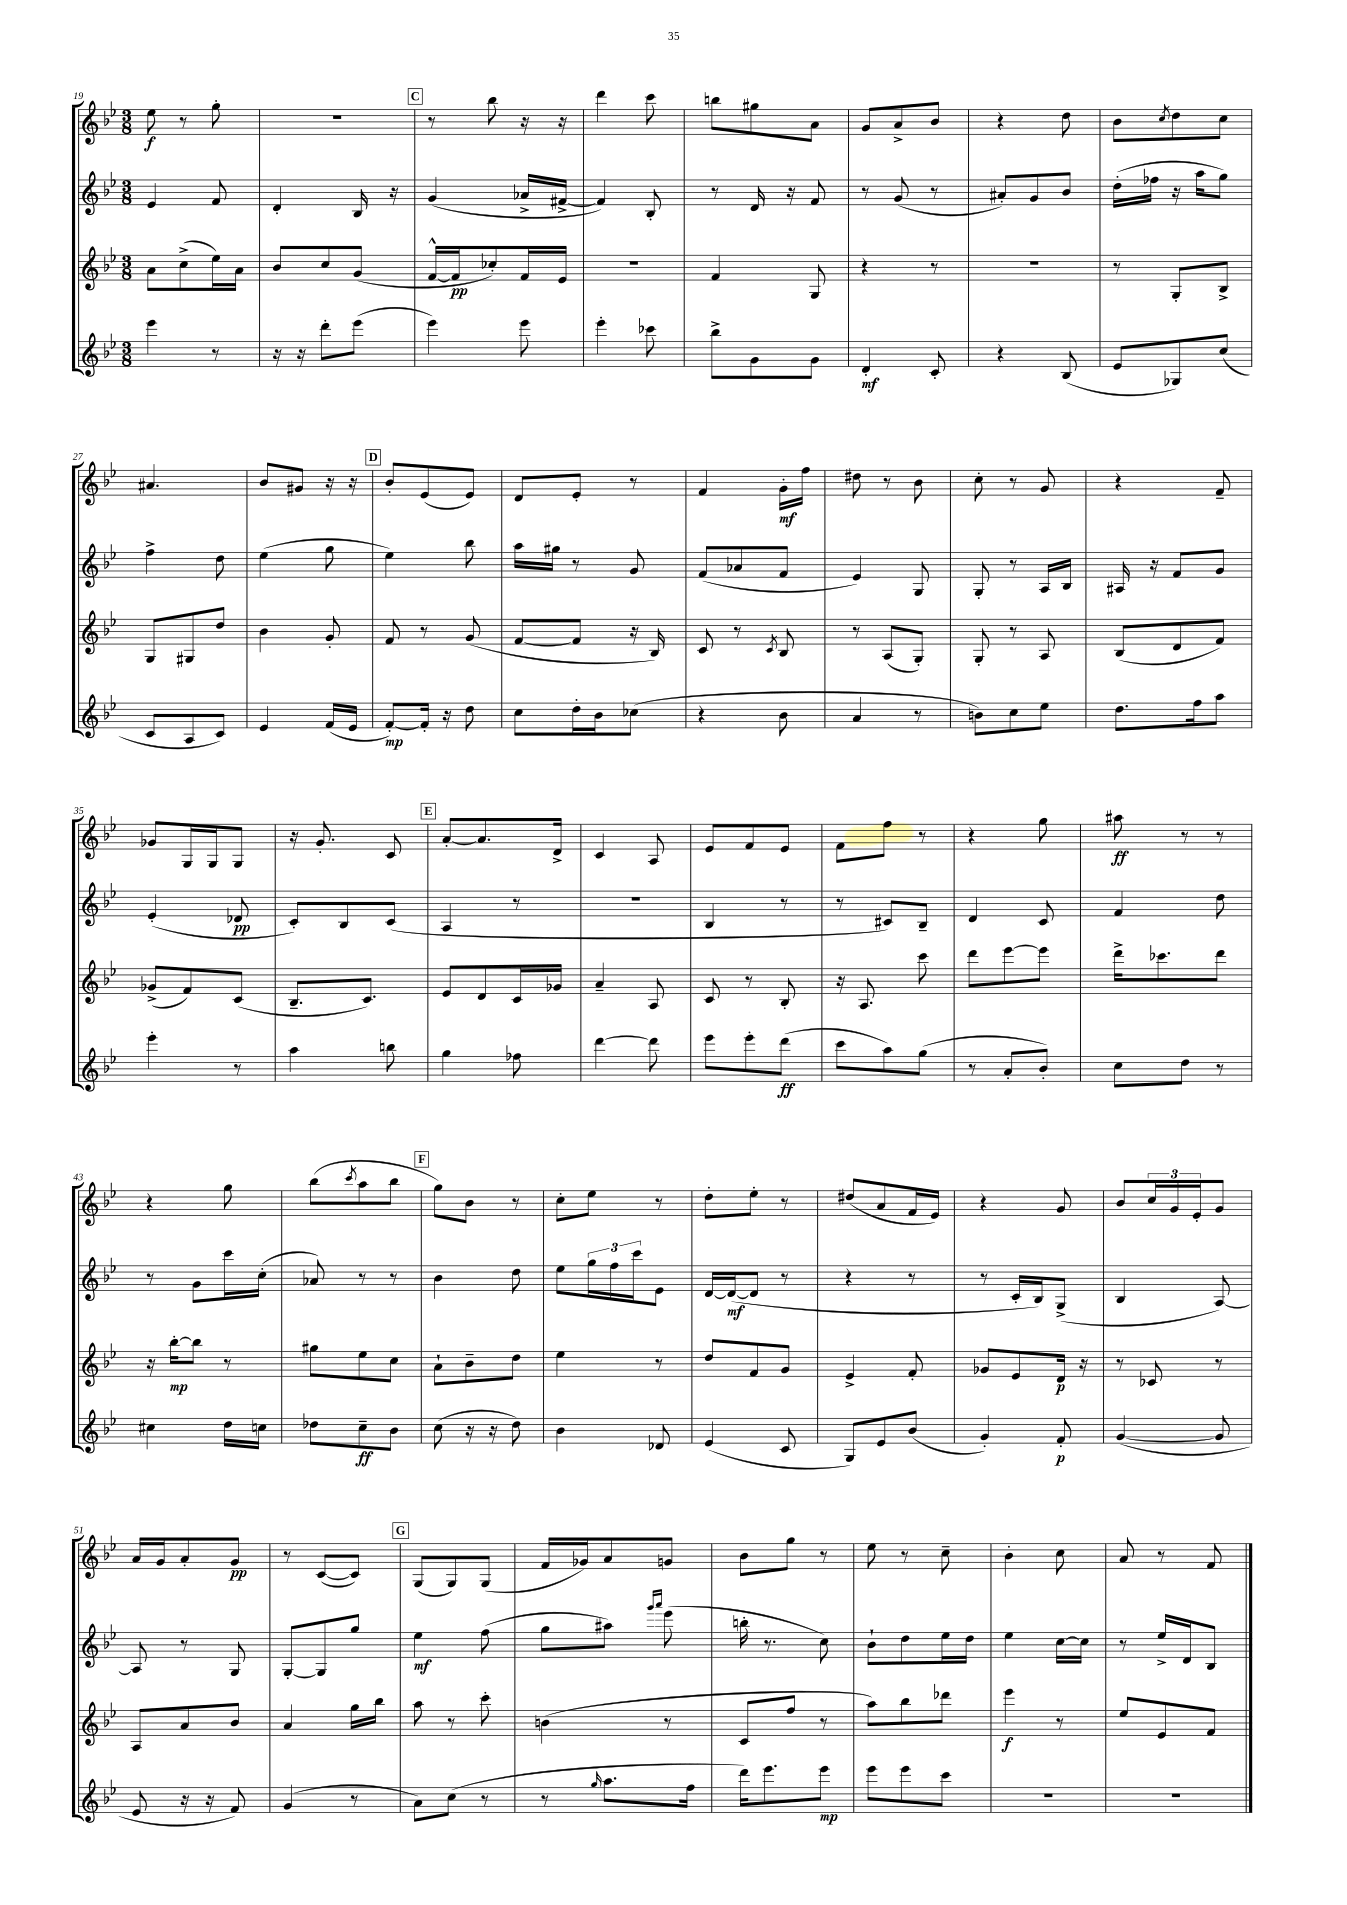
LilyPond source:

<<
\new StaffGroup <<
\new Staff = "s0" {
    \clef treble \key bes \major \numericTimeSignature \time 3/8
    ees''8\f r8 g''8-. |
    R4. |
    \mark \markup { \box "C" } r8 bes''8 r16 r16 |
    d'''4 c'''8 |
    b''8 gis''8 a'8 |
    g'8 a'8-> bes'8 |
    r4 d''8 |
    bes'8 \acciaccatura { c''8 } d''8 c''8 |
    ais'4. |
    bes'8 gis'8 r16 r16 |
    \mark \markup { \box "D" } bes'8-. ees'8( ees'8) |
    d'8 ees'8-. r8 |
    f'4 g'16-.\mf f''16 |
    dis''8 r8 bes'8 |
    c''8-. r8 g'8 |
    r4 f'8-- |
    ges'8 g16 g16 g8 |
    r16 g'8.-. c'8 |
    \mark \markup { \box "E" } a'8~-. a'8. d'16-> |
    c'4 a8 |
    ees'8 f'8 ees'8 |
    f'8 f''8 r8 |
    r4 g''8 |
    ais''8\ff r8 r8 |
    r4 g''8 |
    bes''8( \acciaccatura { c'''8 } a''8 bes''8 |
    \mark \markup { \box "F" } g''8) bes'8 r8 |
    c''8-. ees''8 r8 |
    d''8-. ees''8-. r8 |
    dis''8( a'8 f'16 ees'16) |
    r4 g'8 |
    bes'8 \tuplet 3/2 { c''16 g'16 ees'16-. } g'8 |
    a'16 g'16 a'8-. g'8\pp |
    r8 c'8~( c'8) |
    \mark \markup { \box "G" } g8( g8) g8( |
    f'16 ges'16) a'8 g'8 |
    bes'8 g''8 r8 |
    ees''8 r8 c''8-- |
    bes'4-. c''8 |
    a'8 r8 f'8 \bar "|." |
}
\new Staff = "s1" {
    \clef treble \key bes \major \numericTimeSignature \time 3/8
    ees'4 f'8 |
    d'4-. bes16 r16 |
    \mark \markup { \box "C" } g'4( aes'16-> fis'16~-> |
    fis'4) bes8-. |
    r8 d'16 r16 f'8 |
    r8 g'8( r8 |
    ais'8-.) g'8 bes'8 |
    d''16-.( fes''16 r16 a''16 g''8) |
    f''4-> d''8 |
    ees''4( g''8 |
    \mark \markup { \box "D" } ees''4) bes''8 |
    a''16 gis''16 r8 g'8 |
    f'8( aes'8 f'8 |
    ees'4) g8 |
    g8-. r8 a16 bes16 |
    ais16 r16 f'8 g'8 |
    ees'4-.( des'8\pp |
    c'8-.) bes8 c'8( |
    \mark \markup { \box "E" } a4 r8 |
    R4. |
    bes4 r8 |
    r8 cis'8) bes8-- |
    d'4 c'8 |
    f'4 d''8 |
    r8 g'8 c'''16 c''16-.( |
    aes'8) r8 r8 |
    \mark \markup { \box "F" } bes'4 d''8 |
    ees''8 \tuplet 3/2 { g''16 f''16 c'''16 } ees'8 |
    d'16~ d'16~\mf( d'8 r8 |
    r4 r8 |
    r8 c'16-. bes16) g8->( |
    bes4 a8~) |
    a8 r8 g8 |
    g8~-. g8 g''8 |
    \mark \markup { \box "G" } ees''4\mf f''8( |
    g''8 ais''8) \grace { g'''16 a'''16 } ees'''8( |
    b''16-. r8. c''8) |
    bes'8-! d''8 ees''16 d''16 |
    ees''4 c''16~ c''16 |
    r8 ees''16-> d'16 bes8 \bar "|." |
}
\new Staff = "s2" {
    \clef treble \key bes \major \numericTimeSignature \time 3/8
    a'8 c''8->( ees''16) a'16 |
    bes'8 c''8 g'8( |
    \mark \markup { \box "C" } f'16~-^ f'16\pp ces''8-.) f'16 ees'16 |
    R4. |
    f'4 g8 |
    r4 r8 |
    R4. |
    r8 g8-. bes8-> |
    g8 gis8 d''8 |
    bes'4 g'8-. |
    \mark \markup { \box "D" } f'8 r8 g'8( |
    f'8~ f'8 r16 bes16) |
    c'8 r8 \acciaccatura { c'8 } bes8 |
    r8 a8( g8-.) |
    g8-. r8 a8 |
    bes8( d'8 f'8) |
    ges'8->( f'8) c'8( |
    bes8.-- c'8.) |
    \mark \markup { \box "E" } ees'8 d'8 c'16 ges'16 |
    a'4-- a8 |
    c'8 r8 bes8-. |
    r16 a8. c'''8 |
    d'''8 ees'''8~ ees'''8 |
    d'''16-> ces'''8. d'''8 |
    r16 bes''16~-.\mp bes''8 r8 |
    gis''8 ees''8 c''8 |
    \mark \markup { \box "F" } a'8-! bes'8-- d''8 |
    ees''4 r8 |
    d''8 f'8 g'8 |
    ees'4-> f'8-. |
    ges'8 ees'8 d'16\p r16 |
    r8 ces'8 r8 |
    a8 a'8 bes'8 |
    a'4 g''16 bes''16 |
    \mark \markup { \box "G" } a''8 r8 c'''8-. |
    b'4( r8 |
    c'8 f''8 r8 |
    a''8) bes''8 des'''8 |
    ees'''4\f r8 |
    ees''8 ees'8 f'8 \bar "|." |
}
\new Staff = "s3" {
    \clef treble \key bes \major \numericTimeSignature \time 3/8
    ees'''4 r8 |
    r16 r16 d'''8-. ees'''8( |
    \mark \markup { \box "C" } ees'''4) ees'''8 |
    ees'''4-. ces'''8 |
    bes''8-> g'8 g'8 |
    d'4-.\mf c'8-. |
    r4 bes8( |
    ees'8 ges8) c''8( |
    c'8 a8 c'8) |
    ees'4 f'16( ees'16 |
    \mark \markup { \box "D" } f'8~-.\mp) f'16-. r16 d''8 |
    c''8 d''16-. bes'16 ces''8( |
    r4 bes'8 |
    a'4 r8 |
    b'8) c''8 ees''8 |
    d''8. f''16 a''8 |
    ees'''4-. r8 |
    a''4 b''8 |
    \mark \markup { \box "E" } g''4 fes''8 |
    d'''4~ d'''8 |
    ees'''8 ees'''8-. d'''8\ff( |
    c'''8 a''8) g''8( |
    r8 a'8-. bes'8-.) |
    c''8 d''8 r8 |
    cis''4 d''16 c''16 |
    des''8 c''8--\ff bes'8 |
    \mark \markup { \box "F" } c''8( r16 r16 d''8) |
    bes'4 des'8 |
    ees'4( c'8 |
    g8) ees'8 bes'8( |
    g'4-.) f'8-.\p |
    g'4~( g'8 |
    ees'8 r16 r16 f'8) |
    g'4( r8 |
    \mark \markup { \box "G" } a'8) c''8( r8 |
    r8 \grace { g''16 } a''8. f''16 |
    d'''16) ees'''8. ees'''8\mp |
    ees'''8 ees'''8 c'''8 |
    R4. |
    R4. \bar "|." |
}
>>
>>
\layout { \context { \Score currentBarNumber = #19 } }
